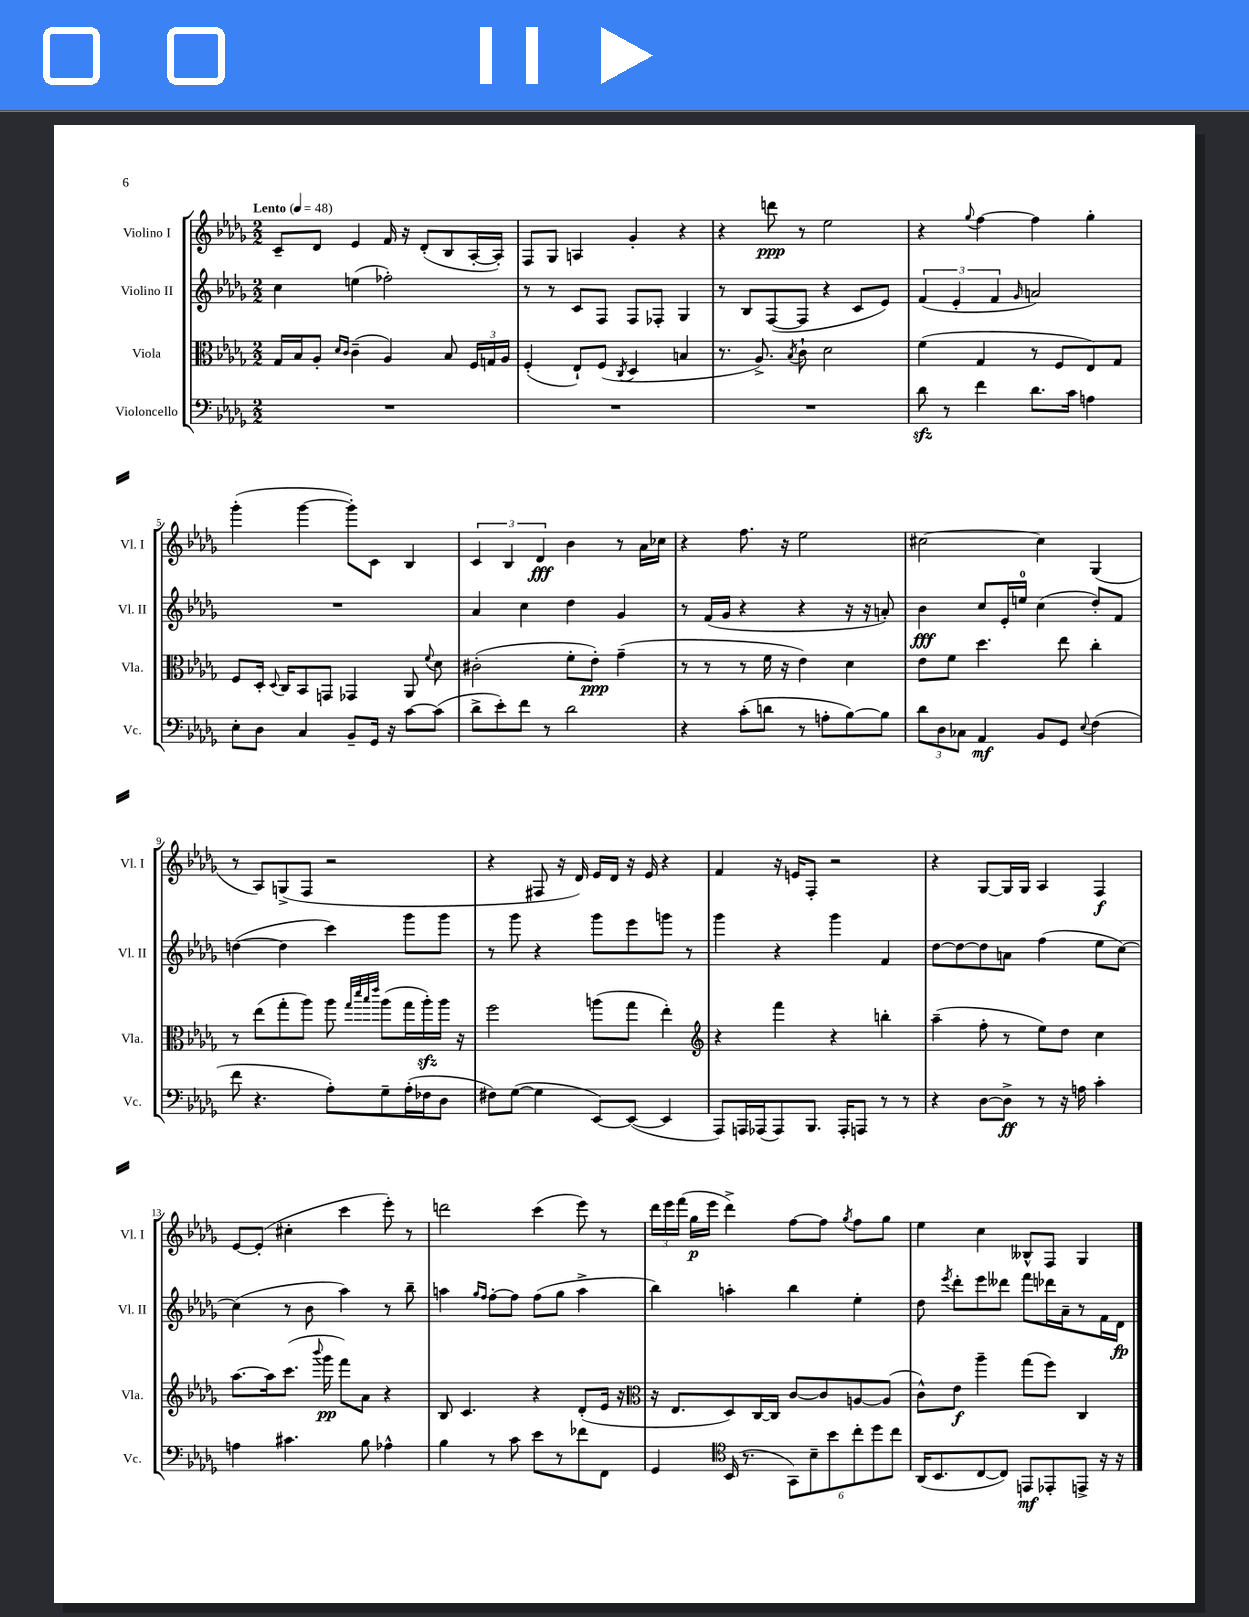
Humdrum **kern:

**kern	**dynam	**kern	**dynam	**kern	**dynam	**kern	**dynam
*part4	*part4	*part3	*part3	*part2	*part2	*part1	*part1
*staff4	*staff4	*staff3	*staff3	*staff2	*staff2	*staff1	*staff1
*I"Violoncello	*	*I"Viola	*	*I"Violino II	*	*I"Violino I	*
*I'Vc.	*	*I'Vla.	*	*I'Vl. II	*	*I'Vl. I	*
*clefF4	*	*clefC3	*	*clefG2	*	*clefG2	*
*k[b-e-a-d-g-]	*	*k[b-e-a-d-g-]	*	*k[b-e-a-d-g-]	*	*k[b-e-a-d-g-]	*
*M2/2	*	*M2/2	*	*M2/2	*	*M2/2	*
*MM48	*	*MM48	*	*MM48	*	*MM48	*
=1	=1	=1	=1	=1	=1	=1	=1
!	!	!	!	!	!	!LO:TX:a:B:t=Lento	!
1r	.	16G-/LL	.	4cc\	.	8c~/L	.
.	.	16B-/J	.	.	.	.	.
.	.	8A-'/J	.	.	.	8d-/J	.
.	.	16qqd-/LL	.	.	.	.	.
.	.	16qqc/JJ	.	.	.	.	.
.	.	(4c~\	.	(4een\	.	4e-/	.
.	.	4A-/)	.	2ff-X'\)	.	16f/	.
.	.	.	.	.	.	16r	.
.	.	.	.	.	.	(8d-'/L	.
.	.	8B-/	.	.	.	8B-/	.
.	.	24F/LL	.	.	.	[16A-'/L	.
.	.	24Gn/	.	.	.	.	.
.	.	.	.	.	.	16A-'/JJ])	.
.	.	24A-/JJ	.	.	.	.	.
=2	=2	=2	=2	=2	=2	=2	=2
1r	.	(4F'/	.	8r	.	8F/L	.
.	.	.	.	8r	.	8G-/J	.
.	.	8E-`/L)	.	8c/L	.	4An/	.
.	.	(8F/J	.	8F/J	.	.	.
.	.	8qC/	.	.	.	.	.
.	.	4D-/	.	8F/L	.	4g-'/	.
.	.	.	.	8F-X'/J	.	.	.
.	.	4Bn/	.	4G-/	.	4r	.
=3	=3	=3	=3	=3	=3	=3	=3
1r	.	8.r	.	8r	.	4r	.
.	.	.	.	8B-/L	.	.	.
.	.	8.A-^/)	.	.	.	.	.
.	.	.	.	([8F/	.	8dddn\	ppp
.	.	8qB-/	.	.	.	.	.
.	.	8c`\	.	8F/J]	.	8r	.
.	.	2d-\	.	4r	.	2ee-\	.
.	.	.	.	8c/L	.	.	.
.	.	.	.	8e-/J)	.	.	.
=4	=4	=4	=4	=4	=4	=4	=4
8d-zz\	.	(4f\	.	(6f/	.	4r	.
8r	.	.	.	.	.	.	.
.	.	.	.	6e-'/	.	.	.
.	.	.	.	.	.	8qqgg-/	.
4f\	.	4G-/	.	.	.	[4ff\	.
.	.	.	.	6f/	.	.	.
.	.	.	.	16qqg-/	.	.	.
8.d-\L	.	8r	.	2an/)	.	4ff\]	.
.	.	8F/L	.	.	.	.	.
16c\Jk	.	.	.	.	.	.	.
4An\	.	8E-/)	.	.	.	4gg-'\	.
.	.	8G-/J	.	.	.	.	.
!!LO:LB:g=z
=5	=5	=5	=5	=5	=5	=5	=5
8E-'\L	.	8F/L	.	1r	.	(4ggg-'\	.
8D-\J	.	16D-'/Jk	.	.	.	.	.
.	.	8qqD-/	.	.	.	.	.
.	.	16C/KL	.	.	.	.	.
4C/	.	8BB-/	.	.	.	[4ggg-\	.
.	.	8GGn/J	.	.	.	.	.
8BB-~/L	.	4GG-X/	.	.	.	8ggg-'\L])	.
16GG-/Jk	.	.	.	.	.	8c\J	.
16r	.	.	.	.	.	.	.
[8c\L	.	8AA-/	.	.	.	4B-/	.
.	.	8qqf/	.	.	.	.	.
(8c\J]	.	8d-\	.	.	.	.	.
=6	=6	=6	=6	=6	=6	=6	=6
8d-^\L	.	(2c#X'\	.	4a-/	.	6c/	.
8e-'\)	.	.	.	.	.	.	.
.	.	.	.	.	.	6B-/	.
8f\J	.	.	.	4cc\	.	.	.
.	.	.	.	.	.	6d-/	fff
8r	.	.	.	.	.	.	.
2d-\	.	8f'\L	.	4dd-\	.	4b-\	.
.	.	8e-'\J)	ppp	.	.	.	.
.	.	(4g-~\	.	4g-/	.	8r	.
.	.	.	.	.	.	16a-\LL	.
.	.	.	.	.	.	16cc-X\JJ	.
=7	=7	=7	=7	=7	=7	=7	=7
4r	.	8r	.	8r	.	4r	.
.	.	8r	.	(16f/LL	.	.	.
.	.	.	.	16g-/JJ	.	.	.
(8c'\L	.	8r	.	4r	.	8.ff\	.
8dn\J	.	16f\	.	.	.	.	.
.	.	16r	.	.	.	16r	.
8r	.	4e-\)	.	4r	.	2ee-\	.
8An'\L	.	.	.	.	.	.	.
[8B-\)	.	4d-\	.	16r	.	.	.
.	.	.	.	16r	.	.	.
8B-\J]	.	.	.	8an'/)	.	.	.
=8	=8	=8	=8	=8	=8	=8	=8
12d-\L	.	8e-\L	.	4b-\	fff	[2cc#X\	.
12D-\	.	.	.	.	.	.	.
.	.	8f\J	.	.	.	.	.
12C-X\J	.	.	.	.	.	.	.
4AA-/	mf	4.dd-\	.	8cc/L	.	.	.
.	.	.	.	16e-'/L	.	.	.
.	.	.	.	16een/JJ	.	.	.
8BB-/L	.	.	.	(4cc\	.	4cc#\]	.
8GG-/J	.	8ee-\	.	.	.	.	.
8qqE-/	.	.	.	.	.	.	.
(4F\	.	4cc'\	.	8dd-'/L)	.	(4G-/	.
.	.	.	.	8f/J	.	.	.
!!LO:LB:g=z
=9	=9	=9	=9	=9	=9	=9	=9
8f\	.	8r	.	([4ddn\	.	8r	.
4.r	.	(8ee-\L	.	.	.	8A-/L)	.
.	.	8gg-'\	.	4dd\]	.	(8Gn^/	.
.	.	8aa-\J)	.	.	.	8F/J	.
8A-'\L)	.	8aa-\	.	4ccc\)	.	2r	.
.	.	32qqgg-/LLL	.	.	.	.	.
.	.	32qqddd-/	.	.	.	.	.
.	.	32qqbb-/	.	.	.	.	.
.	.	32qqeee-/JJJ	.	.	.	.	.
8G-~\	.	(8aa-\L	.	.	.	.	.
(16A-'\L	.	16gg-\L	.	8ggg-\L	.	.	.
16F-X\J	.	16aa-zz'\)	.	.	.	.	.
8D-\J	.	16aa-\JJ	.	8ggg-\J	.	.	.
.	.	16r	.	.	.	.	.
=10	=10	=10	=10	=10	=10	=10	=10
8F#X\L)	.	2ff\	.	8r	.	4r	.
([8G-\J	.	.	.	8ggg-\	.	.	.
4G-\]	.	.	.	4r	.	8F#X/	.
.	.	.	.	.	.	16r	.
.	.	.	.	.	.	16d-/)	.
[8EE-/L)	.	(8aan\L	.	8ggg-\L	.	16e-/LL	.
.	.	.	.	.	.	16d-/JJ	.
(8EE-/J_	.	8gg-\J	.	8eee-\	.	16r	.
.	.	.	.	.	.	16e-/	.
4EE-/]	.	4ee-'\)	.	8gggn\J	.	4r	.
.	.	.	.	8r	.	.	.
=11	=11	=11	=11	=11	=11	=11	=11
*	*	*clefG2	*	*	*	*	*
8AAA-/L)	.	4r	.	4ggg-\	.	4f/	.
16AAAn/L	.	.	.	.	.	.	.
(16AAA-X/J	.	.	.	.	.	.	.
8AAA-/)	.	4fff\	.	4r	.	16r	.
.	.	.	.	.	.	16en/KL	.
8.BBB-/J	.	.	.	.	.	8F'/J	.
.	.	4r	.	4ggg-\	.	2r	.
16AAA-'/KL	.	.	.	.	.	.	.
8AAAn/J	.	.	.	.	.	.	.
8r	.	4bbn'\	.	4f/	.	.	.
8r	.	.	.	.	.	.	.
=12	=12	=12	=12	=12	=12	=12	=12
4r	.	(4aa-~\	.	[8dd-\L	.	4r	.
.	.	.	.	8dd-\_	.	.	.
[8D-\L	.	8ff'\	.	8dd-\]	.	[8G-/L	.
8D-^\J]	ff	8r	.	8an\J	.	16G-/L]	.
.	.	.	.	.	.	16G-/JJ	.
8r	.	8ee-\L)	.	(4ff\	.	4A-/	.
16r	.	8dd-\J	.	.	.	.	.
16An\	.	.	.	.	.	.	.
4c'\	.	4cc\	.	8ee-\L	.	4F/	f
.	.	.	.	[8cc\J)	.	.	.
!!LO:LB:g=z
=13	=13	=13	=13	=13	=13	=13	=13
4An\	.	[8.aa-\L	.	(4cc\]	.	[8e-/L	.
.	.	.	.	.	.	(8e-'/J]	.
.	.	16aa-\k]	.	.	.	.	.
4.c#X\	.	(8.ccc\J	.	8r	.	4cc#X'\	.
.	.	.	.	8b-\	.	.	.
.	.	8qqbbb-/	.	.	.	.	.
.	.	16ggg-\	pp	.	.	.	.
.	.	8fff\L)	.	4aa-\)	.	4ccc\	.
8B-\	.	8a-\J	.	.	.	.	.
4A-X^^\	.	4r	.	8r	.	8eee-'\)	.
.	.	.	.	8bb-~\	.	8r	.
=14	=14	=14	=14	=14	=14	=14	=14
4B-\	.	8B-/	.	4aan\	.	2dddn\	.
.	.	4.c/	.	.	.	.	.
.	.	.	.	16qqgg-/LL	.	.	.
.	.	.	.	16qqff/JJ	.	.	.
8r	.	.	.	[8ff'\L	.	.	.
8c\	.	.	.	8ff\J]	.	.	.
8e-\L	.	4r	.	(8ff\L	.	(4ccc\	.
8r	.	.	.	8gg-\J	.	.	.
8f-X\	.	(8d-'/L	.	4aa^\	.	8eee-\)	.
8FF\J	.	16e-/Jk	.	.	.	8r	.
.	.	16r	.	.	.	.	.
=15	=15	=15	=15	=15	=15	=15	=15
*	*	*clefC3	*	*	*	*	*
4GG-/	.	16r	.	4bb-\)	.	24ddd-\LL	.
.	.	.	.	.	.	24eee-\	.
.	.	8.E-/L	.	.	.	.	.
.	.	.	.	.	.	(24fff\JJ	.
.	.	.	.	.	.	16gg-\LL	p
.	.	.	.	.	.	16eee-\JJ	.
*clefC4	*	*	*	*	*	*	*
(16BB-/	.	8D-/)	.	4aan'\	.	4ddd-^\)	.
8.r	.	.	.	.	.	.	.
.	.	[16C/L	.	.	.	.	.
.	.	16C/JJ]	.	.	.	.	.
12GG-\L)	.	[8c/L	.	4bb-\	.	[8ff\L	.
12B-~\	.	.	.	.	.	.	.
.	.	8c/]	.	.	.	8ff\J]	.
12b-\	.	.	.	.	.	.	.
.	.	.	.	.	.	8qgg-/	.
12cc'\	.	[8An/	.	4ee-'\	.	8ff\L	.
12dd-\	.	.	.	.	.	.	.
.	.	(8A/J]	.	.	.	8gg-\J	.
12cc\J	.	.	.	.	.	.	.
=16	=16	=16	=16	=16	=16	=16	=16
(16AA-/KL	.	8c^^\L)	.	8dd-\	.	4ee-\	.
8.BB-/	.	.	.	.	.	.	.
.	.	.	.	8qeee-/	.	.	.
.	.	8e-\J	f	8ddd-'\L	.	.	.
[8C/	.	4aa-~\	.	8eee-\	.	4cc\	.
8C/J])	.	.	.	8ddd--X\J	.	.	.
8EEn/L	mf	(8gg-\L	.	8fff\L	.	8B--X^^/L	.
8EE-X'/	.	8ff\J)	.	16ddd-X\L	.	8F/J	.
.	.	.	.	16a-~\J	.	.	.
8EEn^/J	.	4C/	.	8r	.	4G-/	.
16r	.	.	.	16f\L	.	.	.
16r	.	.	.	16d-\JJ	fp	.	.
==	==	==	==	==	==	==	==
*-	*-	*-	*-	*-	*-	*-	*-
